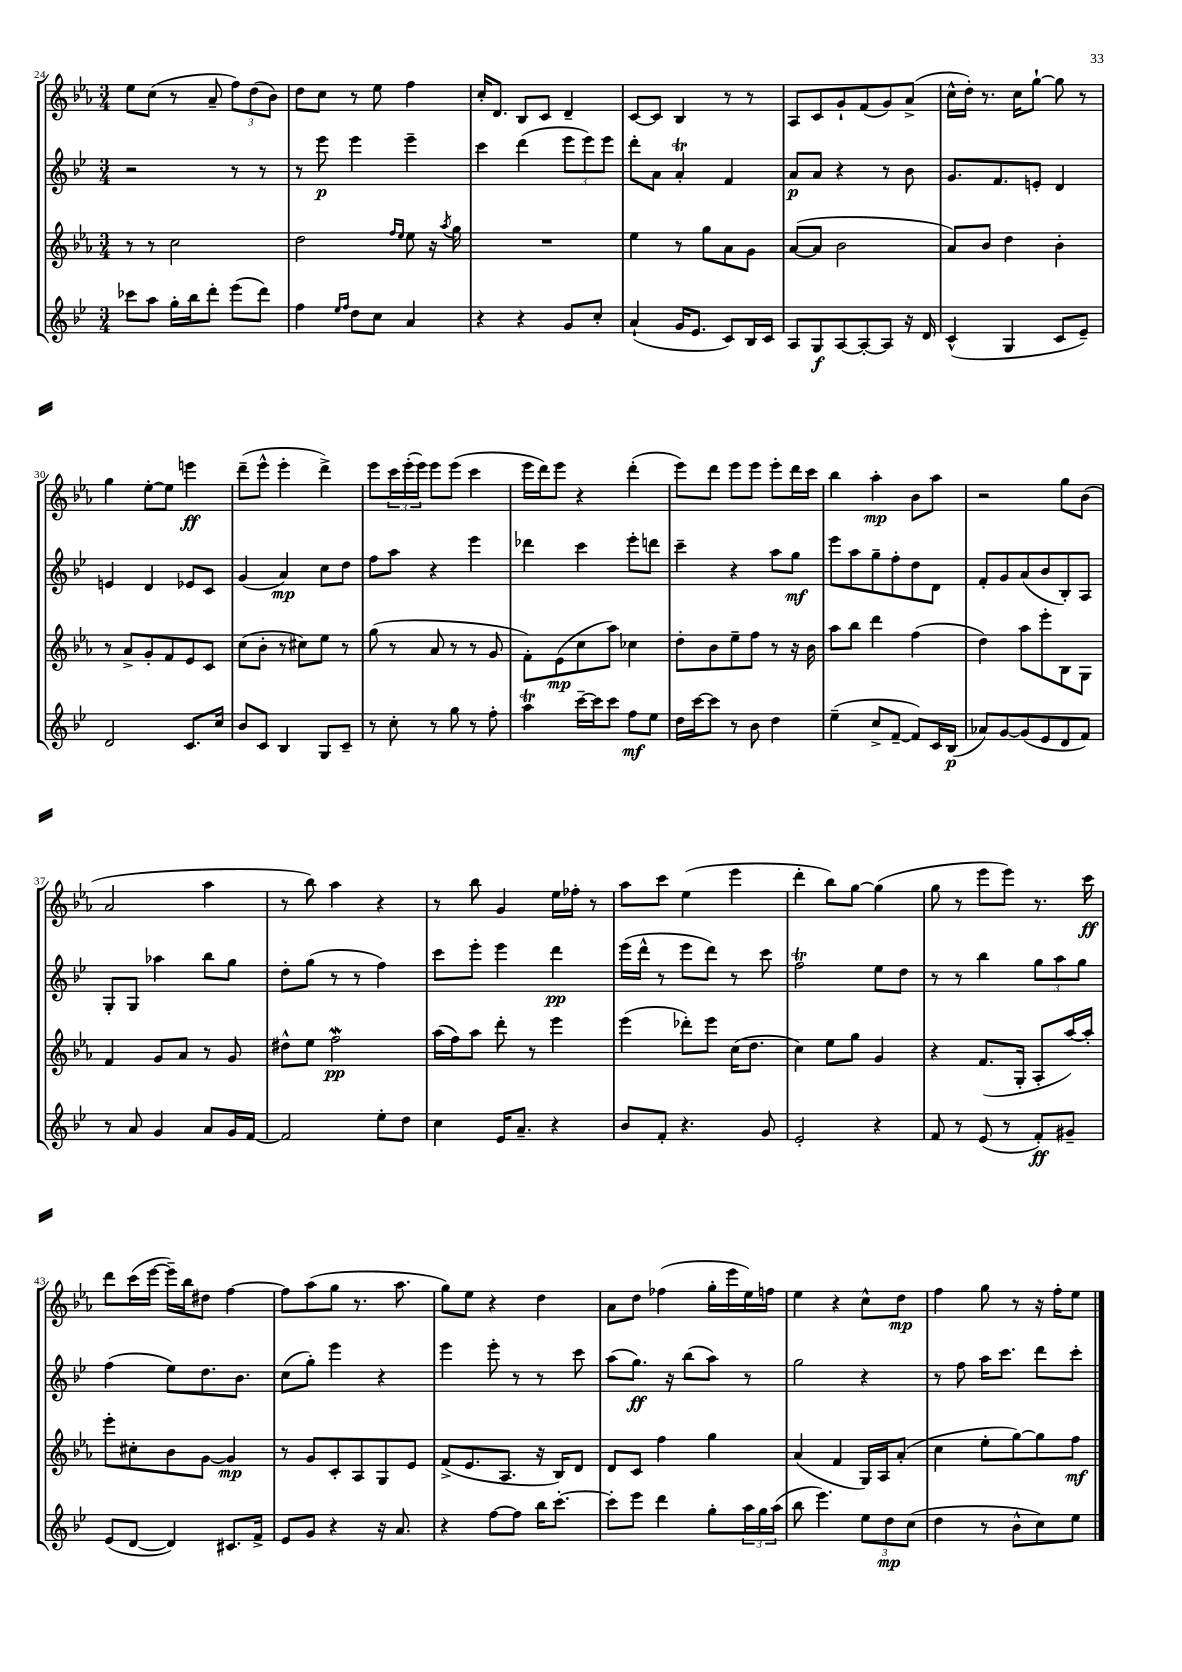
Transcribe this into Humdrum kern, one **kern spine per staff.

**kern	**dynam	**kern	**dynam	**kern	**dynam	**kern	**dynam
*part4	*part4	*part3	*part3	*part2	*part2	*part1	*part1
*staff4	*staff4	*staff3	*staff3	*staff2	*staff2	*staff1	*staff1
*clefG2	*	*clefG2	*	*clefG2	*	*clefG2	*
*k[b-e-]	*	*k[b-e-a-]	*	*k[b-e-]	*	*k[b-e-a-]	*
*M3/4	*	*M3/4	*	*M3/4	*	*M3/4	*
=24	=24	=24	=24	=24	=24	=24	=24
8ccc-X\L	.	8r	.	2r	.	8ee-\L	.
8aa\J	.	8r	.	.	.	(8cc\J	.
16gg'\LL	.	2cc\	.	.	.	8r	.
16bb-\J	.	.	.	.	.	.	.
8ddd'\J	.	.	.	.	.	8a-~/	.
(8eee-\L	.	.	.	8r	.	12ff\L)	.
.	.	.	.	.	.	(12dd\	.
8ddd\J)	.	.	.	8r	.	.	.
.	.	.	.	.	.	12b-\J)	.
=25	=25	=25	=25	=25	=25	=25	=25
4ff\	.	2dd\	.	8r	.	8dd\L	.
.	.	.	.	8eee-\	p	8cc\J	.
16qqee-/LL	.	.	.	.	.	.	.
16qqff/JJ	.	.	.	.	.	.	.
8dd\L	.	.	.	4eee-\	.	8r	.
8cc\J	.	.	.	.	.	8ee-\	.
.	.	16qqff/LL	.	.	.	.	.
.	.	16qqee-/JJ	.	.	.	.	.
4a/	.	8ee-\	.	4eee-~\	.	4ff\	.
.	.	16r	.	.	.	.	.
.	.	8qaa-/	.	.	.	.	.
.	.	16gg\	.	.	.	.	.
=26	=26	=26	=26	=26	=26	=26	=26
4r	.	2.r	.	4ccc\	.	16cc'/KL	.
.	.	.	.	.	.	8.d/J	.
4r	.	.	.	(4ddd\	.	8B-/L	.
.	.	.	.	.	.	8c/J	.
8g/L	.	.	.	12eee-\L	.	4d~/	.
.	.	.	.	12eee-\)	.	.	.
8cc'/J	.	.	.	.	.	.	.
.	.	.	.	12eee-\J	.	.	.
=27	=27	=27	=27	=27	=27	=27	=27
(4a`/	.	4ee-\	.	8ddd'\L	.	[8c/L	.
.	.	.	.	8a\J	.	8c/J]	.
16g/KL	.	8r	.	4at'/	.	4B-/	.
8.e-/J	.	.	.	.	.	.	.
.	.	8gg\L	.	.	.	.	.
8c/L)	.	8a-\	.	4f/	.	8r	.
16B-/L	.	8g\J	.	.	.	8r	.
16c/JJ	.	.	.	.	.	.	.
=28	=28	=28	=28	=28	=28	=28	=28
8A/L	.	([8a-/L	.	8a/L	p	8A-/L	.
8G/	f	8a-/J]	.	8a/J	.	8c/	.
[8A/	.	2b-\	.	4r	.	8g`/	.
8A'/_	.	.	.	.	.	(8f/	.
8A/J]	.	.	.	8r	.	8g/)	.
16r	.	.	.	8b-\	.	(8a-^/J	.
16d/	.	.	.	.	.	.	.
=29	=29	=29	=29	=29	=29	=29	=29
(4c^^/	.	8a-/L)	.	8.g/L	.	16cc^^\LL	.
.	.	.	.	.	.	16dd'\JJ)	.
.	.	8b-/J	.	.	.	8.r	.
.	.	.	.	8.f/	.	.	.
4G/	.	4dd\	.	.	.	.	.
.	.	.	.	.	.	16cc\KL	.
.	.	.	.	8en'/J	.	[8gg`\J	.
8c/L	.	4b-'\	.	4d/	.	8gg\]	.
8e-~/J)	.	.	.	.	.	8r	.
!!LO:LB:g=z
=30	=30	=30	=30	=30	=30	=30	=30
2d/	.	8r	.	4en/	.	4gg\	.
.	.	8a-^/L	.	.	.	.	.
.	.	8g'/	.	4d/	.	[8ee-'\L	.
.	.	8f/	.	.	.	8ee-\J]	.
8.c/L	.	8e-/	.	8e-X/L	.	4eeen\	ff
.	.	8c/J	.	8c/J	.	.	.
16cc/Jk	.	.	.	.	.	.	.
=31	=31	=31	=31	=31	=31	=31	=31
8b-/L	.	(8cc\L	.	(4g/	.	(8ddd~\L	.
8c/J	.	8b-'\J	.	.	.	8eee-^^\J	.
4B-/	.	8r	.	4a/)	mp	4eee-'\	.
.	.	8cc#X\L)	.	.	.	.	.
8G/L	.	8ee-\J	.	8cc\L	.	4ddd^\)	.
8c~/J	.	8r	.	8dd\J	.	.	.
=32	=32	=32	=32	=32	=32	=32	=32
8r	.	(8gg\	.	8ff\L	.	8eee-\L	.
8cc'\	.	8r	.	8aa\J	.	24ccc\L	.
.	.	.	.	.	.	(24eee-'\	.
.	.	.	.	.	.	24eee-\JJ)	.
8r	.	8a-/	.	4r	.	8eee-\L	.
8gg\	.	8r	.	.	.	(8eee-\J	.
8r	.	8r	.	4eee-\	.	4ccc\	.
8ff'\	.	8g/	.	.	.	.	.
=33	=33	=33	=33	=33	=33	=33	=33
4aat\	.	8f'\L)	.	4ddd-X\	.	16eee-\LL	.
.	.	.	.	.	.	16ddd\J)	.
.	.	(8e-\	mp	.	.	8eee-\J	.
[16ccc~\LL	.	8cc\	.	4ccc\	.	4r	.
16ccc\J]	.	.	.	.	.	.	.
8ccc\J	.	8aa-\J)	.	.	.	.	.
8ff\L	mf	4cc-X\	.	8eee-'\L	.	(4ddd'\	.
8ee-\J	.	.	.	8dddn\J	.	.	.
=34	=34	=34	=34	=34	=34	=34	=34
16dd\LL	.	8dd'\L	.	4ccc~\	.	8eee-\L)	.
[16ccc\J	.	.	.	.	.	.	.
8ccc\J]	.	8b-\	.	.	.	8ddd\J	.
8r	.	8ee-~\	.	4r	.	8eee-\L	.
8b-\	.	8ff\J	.	.	.	8eee-\J	.
4dd\	.	8r	.	8aa\L	.	8eee-'\L	.
.	.	16r	.	8gg\J	mf	16ddd\L	.
.	.	16b-\	.	.	.	16ccc\JJ	.
=35	=35	=35	=35	=35	=35	=35	=35
(4ee-~\	.	8aa-\L	.	8eee-\L	.	4bb-\	.
.	.	8bb-\J	.	8aa\	.	.	.
8cc^/L	.	4ddd\	.	8gg~\	.	4aa-'\	mp
[8f~/J	.	.	.	8ff'\	.	.	.
8f/L])	.	(4ff\	.	8dd\	.	8b-\L	.
16c/L	.	.	.	8d\J	.	8aa-\J	.
(16B-/JJ	p	.	.	.	.	.	.
=36	=36	=36	=36	=36	=36	=36	=36
8a-X/L)	.	4dd\)	.	8f'/L	.	2r	.
[8g/	.	.	.	8g/	.	.	.
(8g/]	.	8aa-\L	.	(8a/	.	.	.
8e-/	.	8eee-'\	.	8b-/	.	.	.
8d/	.	8B-\	.	8B-'/)	.	8gg\L	.
8f/J)	.	8G\J	.	8A/J	.	(8b-\J	.
!!LO:LB:g=z
=37	=37	=37	=37	=37	=37	=37	=37
8r	.	4f/	.	8G'/L	.	2a-/	.
8a/	.	.	.	8G/J	.	.	.
4g/	.	8g/L	.	4aa-X\	.	.	.
.	.	8a-/J	.	.	.	.	.
8a/L	.	8r	.	8bb-\L	.	4aa-\	.
16g/L	.	8g/	.	8gg\J	.	.	.
[16f/JJ	.	.	.	.	.	.	.
=38	=38	=38	=38	=38	=38	=38	=38
2f/]	.	8dd#X^^\L	.	8dd'\L	.	8r	.
.	.	8ee-\J	.	(8gg\J	.	8bb-\)	.
.	.	2ffW\	pp	8r	.	4aa-\	.
.	.	.	.	8r	.	.	.
8ee-'\L	.	.	.	4ff\)	.	4r	.
8dd\J	.	.	.	.	.	.	.
=39	=39	=39	=39	=39	=39	=39	=39
4cc\	.	(16aa-\LL	.	8ccc\L	.	8r	.
.	.	16ff\J)	.	.	.	.	.
.	.	8aa-\J	.	8eee-'\J	.	8bb-\	.
16e-/KL	.	8ddd'\	.	4eee-\	.	4g/	.
8.a~/J	.	.	.	.	.	.	.
.	.	8r	.	.	.	.	.
4r	.	4eee-\	.	4ddd\	pp	16ee-\LL	.
.	.	.	.	.	.	16ff-X'\JJ	.
.	.	.	.	.	.	8r	.
=40	=40	=40	=40	=40	=40	=40	=40
8b-/L	.	(4eee-\	.	(16eee-\LL	.	8aa-\L	.
.	.	.	.	16ddd^^\JJ	.	.	.
8f'/J	.	.	.	8r	.	8ccc\J	.
4.r	.	8ddd-X'\L)	.	8eee-\L	.	(4ee-\	.
.	.	8eee-\J	.	8ddd\J)	.	.	.
.	.	(16cc\KL	.	8r	.	4eee-\	.
.	.	8.dd\J	.	.	.	.	.
8g/	.	.	.	8ccc\	.	.	.
=41	=41	=41	=41	=41	=41	=41	=41
2e-'/	.	4cc\)	.	2ffT\	.	4ddd'\	.
.	.	8ee-\L	.	.	.	8bb-\L)	.
.	.	8gg\J	.	.	.	[8gg\J	.
4r	.	4g/	.	8ee-\L	.	(4gg\]	.
.	.	.	.	8dd\J	.	.	.
=42	=42	=42	=42	=42	=42	=42	=42
8f/	.	4r	.	8r	.	8gg\	.
8r	.	.	.	8r	.	8r	.
(8e-/	.	(8.f/L	.	4bb-\	.	8eee-\L	.
8r	.	.	.	.	.	8eee-\J)	.
.	.	16G'/Jk	.	.	.	.	.
8f'/L)	ff	8A-'/L	.	12gg\L	.	8.r	.
.	.	.	.	12aa\	.	.	.
8g#X~/J	.	[16aa-/L)	.	.	.	.	.
.	.	.	.	12gg\J	.	.	.
.	.	16aa-'/JJ]	.	.	.	16ccc\	ff
!!LO:LB:g=z
=43	=43	=43	=43	=43	=43	=43	=43
(8e-/L	.	8eee-'\L	.	(4ff\	.	8ddd\L	.
[8d/J	.	8cc#X'\	.	.	.	(16ccc\L	.
.	.	.	.	.	.	[16eee-\JJ	.
4d/])	.	8b-\	.	8ee-\L)	.	16eee-~\LL])	.
.	.	.	.	.	.	16bb-\J	.
.	.	[8g\J	.	8.dd\	.	8dd#X\J	.
8.c#X/L	.	4g/]	mp	.	.	[4ff\	.
.	.	.	.	8.b-\J	.	.	.
16f^/Jk	.	.	.	.	.	.	.
=44	=44	=44	=44	=44	=44	=44	=44
8e-/L	.	8r	.	(8cc\L	.	8ff\L]	.
8g/J	.	8g/L	.	8gg'\J)	.	(8aa-\	.
4r	.	8c'/	.	4eee-\	.	8gg\J	.
.	.	8A-/	.	.	.	8.r	.
16r	.	8G/	.	4r	.	.	.
8.a/	.	.	.	.	.	8.aa-\	.
.	.	8e-/J	.	.	.	.	.
=45	=45	=45	=45	=45	=45	=45	=45
4r	.	(8f^/L	.	4eee-\	.	8gg\L)	.
.	.	8.e-/	.	.	.	8ee-\J	.
[8ff\L	.	.	.	8eee-'\	.	4r	.
.	.	8.A-/J	.	.	.	.	.
8ff\J]	.	.	.	8r	.	.	.
16bb-\KL	.	16r	.	8r	.	4dd\	.
[8.ccc'\J	.	16B-/KL)	.	.	.	.	.
.	.	8d/J	.	8ccc\	.	.	.
=46	=46	=46	=46	=46	=46	=46	=46
8ccc'\L]	.	8d/L	.	(8aa\L	.	8a-\L	.
8eee-\J	.	8c/J	.	8.gg\J)	ff	8dd\J	.
4ddd\	.	4ff\	.	.	.	(4ff-X\	.
.	.	.	.	16r	.	.	.
.	.	.	.	(8bb-\L	.	.	.
8gg'\L	.	4gg\	.	8aa\J)	.	16gg'\LL	.
.	.	.	.	.	.	16eee-\	.
24aa\L	.	.	.	8r	.	16ee-\)	.
24gg\	.	.	.	.	.	.	.
.	.	.	.	.	.	16ffn\JJ	.
(24aa\JJ	.	.	.	.	.	.	.
=47	=47	=47	=47	=47	=47	=47	=47
8bb-\	.	(4a-/	.	2gg\	.	4ee-\	.
4.eee-\)	.	.	.	.	.	.	.
.	.	4f/	.	.	.	4r	.
12ee-\L	.	16G/LL)	.	4r	.	8cc^^\L	.
.	.	16A-/J	.	.	.	.	.
12dd\	mp	.	.	.	.	.	.
.	.	(8a-'/J	.	.	.	8dd\J	mp
(12cc\J	.	.	.	.	.	.	.
=48	=48	=48	=48	=48	=48	=48	=48
4dd\	.	4cc\	.	8r	.	4ff\	.
.	.	.	.	8ff\	.	.	.
8r	.	8ee-'\L	.	16aa\KL	.	8gg\	.
.	.	.	.	8.ccc\J	.	.	.
8b-^^\L	.	[8gg\)	.	.	.	8r	.
8cc\)	.	8gg\]	.	8ddd\L	.	16r	.
.	.	.	.	.	.	16ff'\KL	.
8ee-\J	.	8ff\J	mf	8ccc'\J	.	8ee-\J	.
==	==	==	==	==	==	==	==
*-	*-	*-	*-	*-	*-	*-	*-
